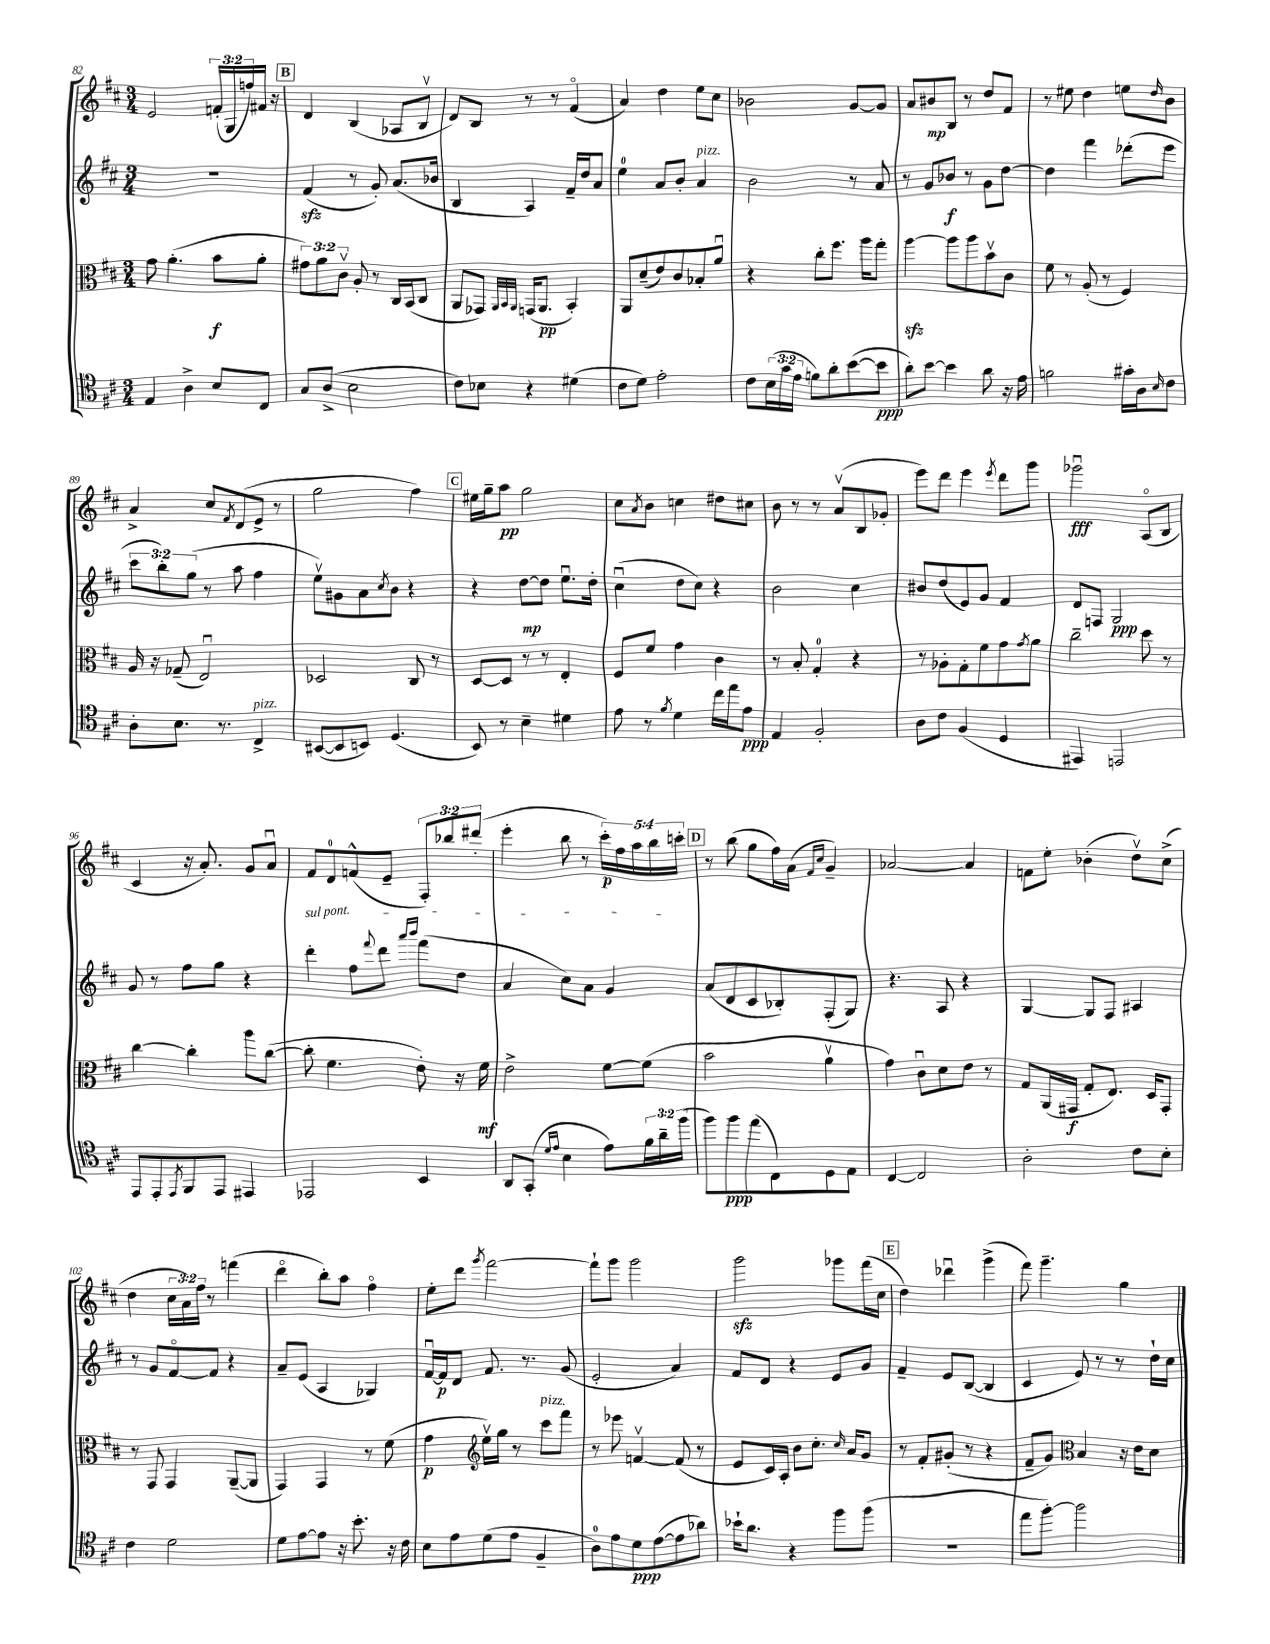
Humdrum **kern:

**kern	**dynam	**kern	**dynam	**kern	**dynam	**kern	**dynam
*part4	*part4	*part3	*part3	*part2	*part2	*part1	*part1
*staff4	*staff4	*staff3	*staff3	*staff2	*staff2	*staff1	*staff1
*clefC4	*	*clefC3	*	*clefG2	*	*clefG2	*
*k[f#c#]	*	*k[f#c#]	*	*k[f#c#]	*	*k[f#c#]	*
*M3/4	*	*M3/4	*	*M3/4	*	*M3/4	*
=82	=82	=82	=82	=82	=82	=82	=82
4E/	.	8g\	.	2.r	.	2e/	.
.	.	(4.a'\	.	.	.	.	.
4A^\	.	.	.	.	.	.	.
8B/L	.	8b\L	f	.	.	(24fn'/LL	.
.	.	.	.	.	.	24G/	.
.	.	.	.	.	.	24ffn/)	.
8C#/J	.	8a'\J	.	.	.	16f#X/JJ	.
.	.	.	.	.	.	16r	.
!!LO:REH:place=s1:t=B
=83	=83	=83	=83	=83	=83	=83	=83
8G/L	.	12g#X\L)	.	(4f#zz/	.	4d/	.
.	.	12a\	.	.	.	.	.
(8A^/J	.	.	.	.	.	.	.
.	.	12c#v\J	.	.	.	.	.
2B\	.	8A'/	.	8r	.	(4B/	.
.	.	8r	.	8g'/)	.	.	.
.	.	16C#/LL	.	(8.a/L	.	8A-X/L	.
.	.	(16BB/J	.	.	.	.	.
.	.	8C#/J	.	.	.	8Bv/J	.
.	.	.	.	16b-X/Jk	.	.	.
=84	=84	=84	=84	=84	=84	=84	=84
8c#\L)	.	8AA/L	.	4B/	.	8d/L)	.
8B-X\J	.	8GG-X/J)	.	.	.	8B/J	.
.	.	32qqAA/LLL	.	.	.	.	.
.	.	32qqBB/	.	.	.	.	.
.	.	32qqAA/JJJ	.	.	.	.	.
4r	.	(16GGn/KL	.	4A/)	.	8r	.
.	.	8.AA/J	pp	.	.	.	.
.	.	.	.	.	.	8r	.
(4d#X\	.	4BB'/)	.	16f#~/LL	.	(4f#/	.
.	.	.	.	16dd/J	.	.	.
.	.	.	.	8a/J	.	.	.
=85	=85	=85	=85	=85	=85	=85	=85
8c#\L	.	8AA/L	.	4ee\	.	4a/)	.
8d\J)	.	(8d~/	.	.	.	.	.
2e'\	.	8e/)	.	8a/L	.	4dd\	.
.	.	8c#/	.	8b'/J	.	.	.
!	!	!	!	!LO:TX:a:i:t=pizz.	!	!	!
.	.	8B-X'/	.	4a/	.	8ee\L	.
.	.	8au/J	.	.	.	8cc#\J	.
=86	=86	=86	=86	=86	=86	=86	=86
8c#\L	.	4r	.	2b\	.	2b-X\	.
(24B\L	.	.	.	.	.	.	.
24g\	.	.	.	.	.	.	.
24e\JJ	.	.	.	.	.	.	.
8fn\L)	.	8cc#'\L	.	.	.	.	.
8a'\	.	8.ff#\J	.	.	.	.	.
([8b\	.	.	.	8r	.	[8g/L	.
.	.	16aa\KL	.	.	.	.	.
8b\J]	ppp	8gg'\J	.	8a/	.	8g/J]	.
=87	=87	=87	=87	=87	=87	=87	=87
8a'\L)	.	[4aazz\	.	8r	.	8a/L	.
[8b\J	.	.	.	8g/L	.	8b#X/	mp
4b\]	.	8aa\L]	.	8b-X/J	f	8B/J	.
.	.	8aa\	.	8r	.	8r	.
8a\	.	8bv\	.	8g\L	.	8dd/L	.
16r	.	8c#\J	.	[8dd\J	.	8f#/J	.
16e\	.	.	.	.	.	.	.
=88	=88	=88	=88	=88	=88	=88	=88
2fn\	.	8f#\	.	4dd\]	.	8r	.
.	.	8r	.	.	.	8ee#X\	.
.	.	(8A'/	.	4fff#\	.	4dd\	.
.	.	8r	.	.	.	.	.
16g#X'\LL	.	4F#/)	.	(8ddd-X'\L	.	8een\L	.
16A\J	.	.	.	.	.	.	.
16qqB/	.	.	.	.	.	16qqdd/	.
8c#\J	.	.	.	8eee\J	.	8b\J	.
!!LO:LB:g=z
=89	=89	=89	=89	=89	=89	=89	=89
8A'\L	.	16A/	.	12ccc#\L	.	4a^/	.
.	.	16r	.	.	.	.	.
.	.	.	.	12bb'\)	.	.	.
8.B\J	.	(8G-X~/	.	.	.	.	.
.	.	.	.	(12gg\J	.	.	.
.	.	2Eu/)	.	8r	.	8cc#/L	.
8.r	.	.	.	.	.	.	.
.	.	.	.	.	.	8qf#/	.
.	.	.	.	8aa\	.	(8d/	.
!LO:TX:a:i:t=pizz.	!	!	!	!	!	!	!
4C#^/	.	.	.	4ff#\	.	8e^/J	.
.	.	.	.	.	.	8r	.
=90	=90	=90	=90	=90	=90	=90	=90
([8BB#X/L	.	2D-X/	.	8eev\L)	.	2gg\	.
8BB#/]	.	.	.	8g#X\	.	.	.
8BBn/J)	.	.	.	8a\	.	.	.
.	.	.	.	8qcc#/	.	.	.
(4.D/	.	.	.	8b\J	.	.	.
.	.	8C#/	.	4r	.	4ff#\)	.
.	.	8r	.	.	.	.	.
!!LO:REH:place=s1:t=C
=91	=91	=91	=91	=91	=91	=91	=91
8BB/)	.	[8D/L	.	4r	.	16ee#X\LL	.
.	.	.	.	.	.	16gg~\J	.
8r	.	8D/J]	.	.	.	8aa\J	pp
4B~\	.	8r	.	[8dd\L	mp	2gg\	.
.	.	8r	.	8dd\J]	.	.	.
4d#X\	.	4E'/	.	8.eeu\L	.	.	.
.	.	.	.	16dd'\Jk	.	.	.
=92	=92	=92	=92	=92	=92	=92	=92
8e\	.	8F#/L	.	(4cc#u\	.	8cc#\L	.
.	.	.	.	.	.	8qa/	.
8r	.	8f#/J	.	.	.	8b\J	.
8qf#/	.	.	.	.	.	.	.
4d\	.	4g\	.	8dd\L	.	4ccn\	.
.	.	.	.	8cc#\J)	.	.	.
16cc#\LL	.	4c#\	.	4r	.	8dd#X\L	.
16ee\J	.	.	.	.	.	.	.
8e\J	ppp	.	.	.	.	8cc#X\J	.
=93	=93	=93	=93	=93	=93	=93	=93
4E/	.	8r	.	2b\	.	8b\	.
.	.	8B'/	.	.	.	8r	.
2F#'/	.	4G'/	.	.	.	8r	.
.	.	.	.	.	.	(8av/L	.
.	.	4r	.	4cc#\	.	8B/	.
.	.	.	.	.	.	8g-X'/J	.
=94	=94	=94	=94	=94	=94	=94	=94
8A\L	.	8r	.	8b#X/L	.	8eee\L)	.
8c#\J	.	8A-X'\L	.	(8dd/	.	8ddd\J	.
(4F#/	.	8G'\	.	8e/)	.	4eee\	.
.	.	8f#\	.	8g/J	.	.	.
.	.	.	.	.	.	8qeee/	.
4D/	.	8g\	.	4f#/	.	8ddd\L	.
.	.	8qg/	.	.	.	.	.
.	.	8a\J	.	.	.	8ggg\J	.
=95	=95	=95	=95	=95	=95	=95	=95
4EE#X/)	.	2cc#~\	.	8d/L	.	2ggg-Xu\	fff
.	.	.	.	8Fn/J	.	.	.
2EEn/	.	.	.	2G/	ppp	.	.
.	.	8dd\	.	.	.	(8A/L	.
.	.	8r	.	.	.	8B/J	.
!!LO:LB:g=z
=96	=96	=96	=96	=96	=96	=96	=96
8EE/L	.	[4cc#\	.	8g/	.	4c#/	.
8EE'/	.	.	.	8r	.	.	.
8qEE/	.	.	.	.	.	.	.
8FF#/	.	4cc#'\]	.	8ff#\L	.	16r	.
.	.	.	.	.	.	8.a'/)	.
8EE/J	.	.	.	8gg\J	.	.	.
4EE#X/	.	8aa\L	.	4r	.	8g/L	.
.	.	([8cc#\J	.	.	.	8au/J	.
=97	=97	=97	=97	=97	=97	=97	=97
!	!	!	!	!LO:TX:a:i:t=sul pont.	!	!	!
2EE-X/	.	8cc#'\]	.	4ddd'\	.	8f#/L	.
.	.	4.f#\	.	.	.	8d/	.
.	.	.	.	8ff#\L	.	(8fn^^/	.
.	.	.	.	8qqfff#/	.	.	.
.	.	.	.	8ddd\J	.	8e~/J	.
.	.	.	.	16qqaaa/LL	.	.	.
.	.	.	.	16qqbbb/JJ	.	.	.
4BB/	.	8e'\)	.	(8fff#\L	.	12F#'/L)	.
.	.	.	.	.	.	12bb-X/	.
.	.	16r	.	8dd\J	.	.	.
.	.	.	.	.	.	(12ddd#X'/J	.
.	.	16f#\	mf	.	.	.	.
=98	=98	=98	=98	=98	=98	=98	=98
8AA/L	.	2e^\	.	4a/	.	4eee'\	.
(8GG'/J	.	.	.	.	.	.	.
16qqd/LL	.	.	.	.	.	.	.
16qqe/JJ	.	.	.	.	.	.	.
4B\	.	.	.	8cc#\L)	.	8bb\	.
.	.	.	.	8a\J	.	8r	.
8e\L)	.	[8f#\L	.	4g/	.	20ccc#'\LL)	p
.	.	.	.	.	.	20ff#\	.
.	.	.	.	.	.	20aa\	.
24f#\L	.	(8f#\J]	.	.	.	.	.
.	.	.	.	.	.	20bb\	.
24a~\	.	.	.	.	.	.	.
.	.	.	.	.	.	20cccn'\JJ	.
(24ff#\JJ	.	.	.	.	.	.	.
!!LO:REH:place=s1:t=D
=99	=99	=99	=99	=99	=99	=99	=99
8ff#\L)	.	2b\	.	(8a/L	.	8r	.
8ff#\	ppp	.	.	8d/	.	(8bb\	.
(8ee\	.	.	.	8c#/	.	8gg\L	.
8C#\)	.	.	.	8B-X'/)	.	16ff#\L)	.
.	.	.	.	.	.	(16a\JJ	.
.	.	.	.	.	.	16qqf#/LL	.
.	.	.	.	.	.	16qqcc#/JJ	.
8D\	.	4av\	.	(8F#'/	.	4g~/)	.
8E\J	.	.	.	8G/J)	.	.	.
=100	=100	=100	=100	=100	=100	=100	=100
[4C#/	.	4g\)	.	4.r	.	[2a-X/	.
2C#/]	.	8c#u\L	.	.	.	.	.
.	.	8d\	.	8A/	.	.	.
.	.	8e\J	.	4r	.	4a-/]	.
.	.	8r	.	.	.	.	.
=101	=101	=101	=101	=101	=101	=101	=101
2A'\	.	8G/L	.	[4G/	.	8fn\L	.
.	.	(16AA/L	.	.	.	8ee'\J	.
.	.	16GG#X/JJ	f	.	.	.	.
.	.	8G'/L	.	8G/L]	.	(4b-X'\	.
.	.	8.E/J)	.	8F#/J	.	.	.
8c#\L	.	.	.	4A#X/	.	8ddv\L)	.
.	.	16D/KL	.	.	.	.	.
8B'\J	.	8GG#'/J	.	.	.	(8cc#^\J	.
!!LO:LB:g=z
=102	=102	=102	=102	=102	=102	=102	=102
4c#\	.	8r	.	8r	.	4dd\	.
.	.	8GG/	.	8g/L	.	.	.
2d\	.	4GG/	.	[8f#/	.	24cc#\LL	.
.	.	.	.	.	.	24a\)	.
.	.	.	.	.	.	24ff#\JJ	.
.	.	.	.	8f#/J]	.	8r	.
.	.	([8AA~/L	.	4r	.	(4fffn\	.
.	.	8AA/J]	.	.	.	.	.
=103	=103	=103	=103	=103	=103	=103	=103
8d\L	.	4GG/)	.	8a~/L	.	4ddd\	.
[8e\	.	.	.	(8e/J	.	.	.
8e\J]	.	4GG/	.	4A/	.	8bb'\L)	.
16r	.	.	.	.	.	8aa\J	.
8.b'\	.	.	.	.	.	.	.
.	.	8r	.	4G-X/)	.	4ff#\	.
16r	.	(8f#\	.	.	.	.	.
16c#\	.	.	.	.	.	.	.
=104	=104	=104	=104	=104	=104	=104	=104
8B\L	.	4g\	p	[16f#u/LL	.	8ee'\L	.
.	.	.	.	16f#/J]	p	.	.
8e\	.	.	.	8d/J	.	8ddd\J	.
*	*	*clefG2	*	*	*	*	*
.	.	.	.	.	.	8qggg/	.
(8d\	.	16eev\LL)	.	8.f#/	.	[2fff#\	.
.	.	16gg\JJ	.	.	.	.	.
8e\J	.	8r	.	.	.	.	.
.	.	.	.	8.r	.	.	.
!	!	!LO:TX:a:i:t=pizz.	!	!	!	!	!
4F#~/	.	8ccc#\L	.	.	.	.	.
.	.	8fff#\J	.	(8g/	.	.	.
=105	=105	=105	=105	=105	=105	=105	=105
8A\L)	.	8r	.	2e'/	.	8fff#`\L]	.
8e\	.	8eee-X\	.	.	.	8ggg\J	.
8d\	ppp	[4fnv/	.	.	.	2ggg\	.
([8e\	.	.	.	.	.	.	.
8e\]	.	(8f/]	.	4a/)	.	.	.
8a-X\J)	.	8r	.	.	.	.	.
=106	=106	=106	=106	=106	=106	=106	=106
16b-X`\KL	.	8e/L	.	8f#/L	.	2gggzz\	.
8.a\J	.	.	.	.	.	.	.
.	.	16c#/L)	.	8d/J	.	.	.
.	.	16A'/JJ	.	.	.	.	.
4r	.	8b\L	.	4r	.	.	.
.	.	8.cc#'\J	.	.	.	.	.
8ff#\L	.	.	.	8e/L	.	8ggg-X\L	.
.	.	16qqcc#/	.	.	.	.	.
.	.	16a/KL	.	.	.	.	.
(8ff#\J	.	8g/J	.	8g/J	.	(16fff#\L	.
.	.	.	.	.	.	16cc#\JJ	.
!!LO:REH:place=s1:t=E
=107	=107	=107	=107	=107	=107	=107	=107
2.r	.	8r	.	4f#~/	.	4dd\)	.
.	.	8f#'/L	.	.	.	.	.
.	.	(8g#X'/J	.	8e/L	.	4ddd-Xu\	.
.	.	8r	.	([8B/J	.	.	.
.	.	4r	.	4B/]	.	(4ggg^\	.
=108	=108	=108	=108	=108	=108	=108	=108
8ee\L	.	8f#~/L	.	4c#/	.	8fff#\)	.
[8ff#'\J)	.	8g/J)	.	.	.	4.ggg~\	.
*	*	*clefC3	*	*	*	*	*
2ff#\]	.	4B/	.	8e/)	.	.	.
.	.	.	.	8r	.	.	.
.	.	16r	.	8r	.	4gg\	.
.	.	16e\KL	.	.	.	.	.
.	.	8d\J	.	16dd`\LL	.	.	.
.	.	.	.	16cc#\JJ	.	.	.
==	==	==	==	==	==	==	==
*-	*-	*-	*-	*-	*-	*-	*-
